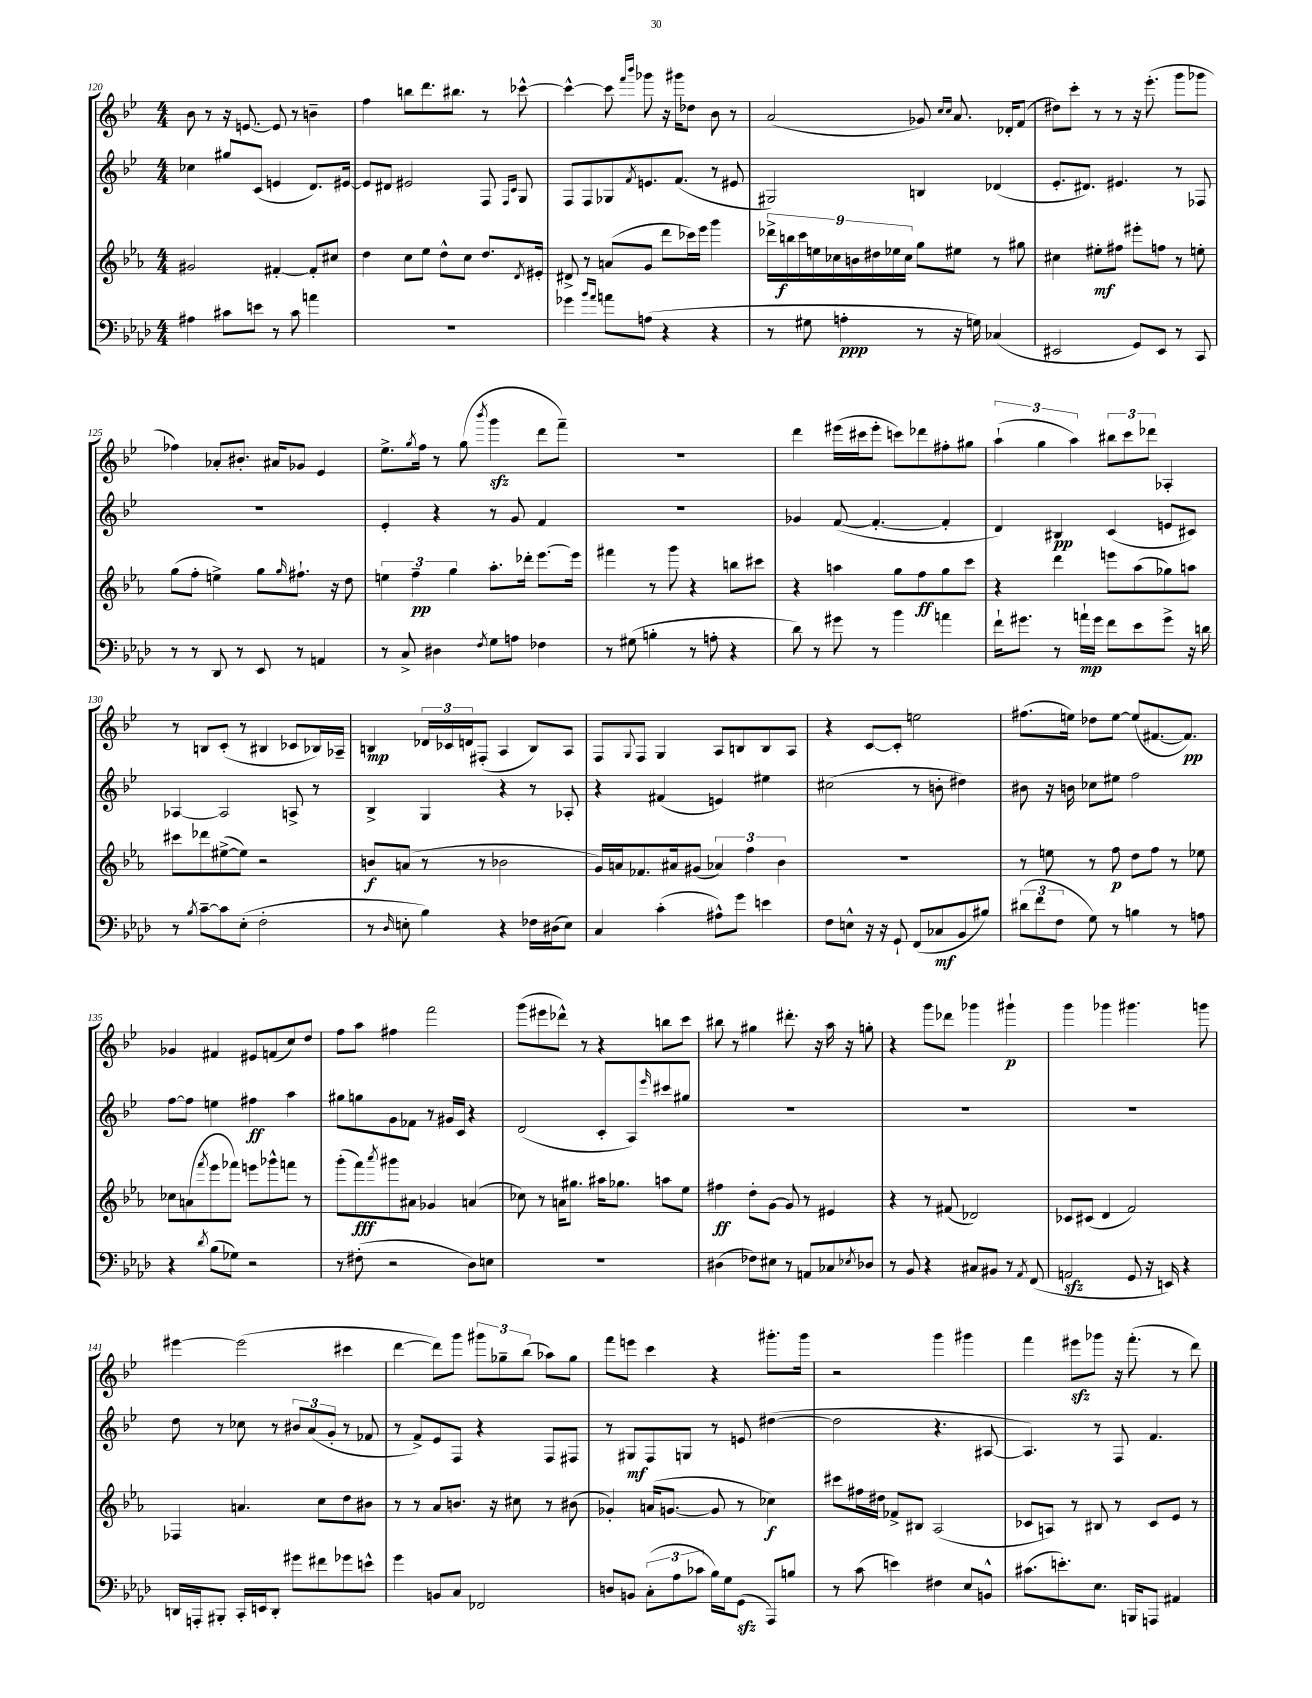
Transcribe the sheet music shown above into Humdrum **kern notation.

**kern	**kern	**kern	**kern
*staff4	*staff3	*staff2	*staff1
*clefF4	*clefG2	*clefG2	*clefG2
*k[b-e-a-d-]	*k[b-e-a-]	*k[b-e-]	*k[b-e-]
*M4/4	*M4/4	*M4/4	*M4/4
4A#\	2g#/	4cc-\	8b-\
.	.	.	8r
8c#\L	.	8gg#/L	16r
.	.	.	[8.e/
8e\J	.	(8c/J	.
8r	[4f#'/	4e/	8e/]
8c#\	.	.	8r
4a\	8f#'/]L	8.d/L)	4b~\
.	8cc#/J	.	.
.	.	[16e#/Jk	.
=	=	=	=
1r	4dd\	8e#/]L	4ff\
.	.	8d#/J	.
.	8cc\L	2e#/	8bb\L
.	8ee-\J	.	8.ddd\
.	8dd^^\L	.	.
.	.	.	8.bb#\J
.	8cc\J	.	.
.	8.dd/L	8F/	8r
.	.	16qqF/LL	.
.	.	16qqc/JJ	.
.	.	8G/	[8ccc-^^\
.	8qd/	.	.
.	16e#'/Jk	.	.
=	=	=	=
4g-\	8d#^/	8F/L	4ccc-^^\_
.	8r	8F/	.
16qqb-/LL	.	.	.
16qqa-/JJ	.	.	.
8a\L	(8a/L	8G-/	8ccc-\]
.	.	.	16qqfff/LL
.	.	8qf/	16qqbbb-/JJ
(8A\J	8g/J	8.e/	8ggg-\
4r	8ddd\L	.	16r
.	.	(8.f/J	16ggg#\LK
.	16ccc-\L)	.	8dd-\J
.	16eee-\JJ	.	.
4r	4ggg\	8r	8b-\
.	.	8e#/	8r
=	=	=	=
8r	18ddd-^\LL	2G#/)	(2a/
.	18bb\	.	.
.	18ccc\	.	.
8G#\	.	.	.
.	18ee\	.	.
.	18cc-\	.	.
4A'\	.	.	.
.	18b\	.	.
.	18dd#\	.	.
.	18ee-\	.	.
.	18cc-\JJ	.	.
8r	8gg\L	4B/	8g-/)
.	.	.	16qqcc/LL
.	.	.	16qqcc/JJ
16r	8ee#\J	.	8.a/
16G\)	.	.	.
(4C-/	8r	(4d-/	.
.	.	.	16d-'/LK
.	8gg#\	.	(8f/J
=	=	=	=
2EE#/	4cc#\	8.e-'/L	8dd#\L)
.	.	.	8ccc'\J
.	.	8.d#/J)	.
.	8ee#'\L	.	8r
.	8ff#\J	4.e#/	8r
8GG/L)	8eee#'\L	.	16r
.	.	.	(8.eee-'\
8EE#/J	8ff\J	.	.
8r	8r	8r	8ggg\L
8CC/	8ee'\	8F-/	8ggg-\J
=	=	=	=
8r	(8gg\L	1r	4ff-\)
8r	8ff'\J	.	.
8DD-/	4ee^\)	.	8a-'/L
8r	.	.	8.b#'/J
8EE-/	8gg\L	.	.
.	.	.	16a#/LK
.	16qqgg/	.	.
8r	8.ff#`\J	.	8g-/J
4AA/	.	.	4e-/
.	16r	.	.
.	8dd\	.	.
=	=	=	=
8r	6ee\	4e-'/	8.ee-^\L
8C^/	.	.	.
.	6ff~\	.	.
.	.	.	8qgg/
.	.	.	16ff\Jk
4D#\	.	4r	8r
.	6gg\	.	.
.	.	.	(8gg\
8qF/	.	.	8qbbb-/
8G\L	8.aa-'\L	8r	4ggg\
8A\J	.	8g/	.
.	16ddd-'\Jk	.	.
4F-\	[8.eee-\L	4f/	8ddd\L
.	.	.	8fff~\J)
.	16eee-\]Jk	.	.
=	=	=	=
8r	4fff#\	1r	1r
(8G#\	.	.	.
4B'\	8r	.	.
.	8ggg\	.	.
8r	4r	.	.
8A'\	.	.	.
4r	8bb\L	.	.
.	8ccc#\J	.	.
=	=	=	=
8d-\)	4r	4g-/	4ddd\
8r	.	.	.
8g#\	4aa\	([8f/	(16eee#\LL
.	.	.	16ccc#\J
8r	.	4.f'/_	8eee#'\J
4b-\	8gg\L	.	8ccc\L)
.	8ff\	.	8ddd-\
4a\	8gg\	4f'/]	8ff#'\
.	8ccc\J	.	8gg#\J
=	=	=	=
16f`\LK	4r	4d/)	(6aa`\
8.g#\J	.	.	.
.	.	.	6gg\
8r	4ddd\	4B#/	.
.	.	.	6aa\)
16a`\LL	.	.	.
16g#\JJ	.	.	.
8f\L	8eee\L	(4c/	12bb#\L
.	.	.	12ccc\
8e-\	(8aa-\	.	.
.	.	.	12ddd-\J
8g#^\J	8gg-\)	8e/L	4A-'/
16r	8aa\J	8c#/J)	.
16d\	.	.	.
=	=	=	=
8r	8ccc#\L	[4A-/	8r
8qB-/	.	.	.
[8c~\L	8ddd-\	.	8B/L
8c\]	([8ee#^\	2A-/]	(8c'/J
(8E-'\J	8ee#\]J)	.	8r
2F'\	2r	.	4B#/
.	.	8A^/	8c-/L
.	.	8r	16B-/L)
.	.	.	16A-~/JJ
=	=	=	=
8r	8b/L	4B-^/	4B/
16qqD-/	.	.	.
8E'\	(8a/J	.	.
4B-\)	8r	4G/	24d-/LL
.	.	.	24c-/
.	.	.	24d/J
.	8r	.	(8F#'/J
4r	2b-\	4r	4A/
16F-\LL	.	8r	8B/L)
(16D#\J	.	.	.
8E\J)	.	8A-'/	8A/J
=	=	=	=
4C/	16g/LL)	4r	8F/L
.	16a/J	.	.
.	.	.	8qqG/
.	8.f-/	.	8F/J
(4c'\	.	(4f#/	4G/
.	16a#/k	.	.
.	(8g#/J	.	.
8A#^^\L)	6a-/)	4e/)	8A/L
8g\J	.	.	8B/
.	6ff\	.	.
4e\	.	4ee#\	8B/
.	6b-\	.	.
.	.	.	8A/J
=	=	=	=
8F\L	1r	(2cc#\	4r
8E^^\J	.	.	.
16r	.	.	[8c/L
16r	.	.	.
8GG`/	.	.	8c'/]J
(8FF/L	.	8r	2ee\
8C-/	.	8b'\	.
8BB-/	.	4dd#\)	.
8B#/J)	.	.	.
=	=	=	=
(12d#\L	8r	8b#\	(8.ff#\L
12f\	.	.	.
.	8ee\	16r	.
12F\J	.	.	.
.	.	16b\	16ee\Jk)
8G\)	8r	8cc-\L	8dd-\L
8r	8ff\	8ee#\J	[8ee\J
4B\	8dd\L	2ff\	(8ee/]L
.	8ff\J	.	[8.f#/
8r	8r	.	.
.	.	.	8.f#/]J)
8A\	8ee-\	.	.
=	=	=	=
4r	8cc-\L	[8ff\L	4g-/
.	(8a\	8ff\]J	.
8qd-/	8qfff/	.	.
(8B-\L	8eee-\	4ee\	4f#/
8G-\J)	8fff-\J)	.	.
2r	8eee\L	4ff#\	8e#/L
.	8ggg-^^\	.	(8f/
.	8fff\J	4aa\	8cc/)
.	8r	.	8dd/J
=	=	=	=
8r	(8ggg'\L	8gg#\L	8ff\L
(8F#'\	8fff\)	8gg\	8aa\J
.	8qaaa-/	.	.
2r	8ggg#\	8g\	4ff#\
.	8a#\J	8f-\J	.
.	4g-/	8r	2fff\
.	.	16g#/LL	.
.	.	16c/JJ	.
8D-\L)	(4a/	4r	.
8E\J	.	.	.
=	=	=	=
1r	8cc-\)	(2d/	(8ggg\L
.	8r	.	8eee#\
.	16a\LK	.	8ddd-^^\J)
.	8.gg#\J	.	.
.	.	.	8r
.	16aa#\LK	8c'/L	4r
.	8.gg-\J	.	.
.	.	8A/)	.
.	.	16qqeee-/	.
.	8aa\L	8ccc#/	8bb\L
.	8ee-\J	8gg#/J	8ccc\J
=	=	=	=
(4D#\	4ff#\	1r	8bb#\
.	.	.	8r
8F-\L)	8dd'\L	.	4gg#\
8E#\J	[8g\J	.	.
8r	8g/]	.	8.ddd#'\
8AA/L	8r	.	.
.	.	.	16r
8C-/	4e#/	.	16aa\
.	.	.	16r
8qE-/	.	.	.
8D-/J	.	.	8gg'\
=	=	=	=
8r	4r	1r	4r
8BB-/	.	.	.
4r	8r	.	8ggg\L
.	(8f#/	.	8ddd-\J
8C#/L	2d-/)	.	4ggg-\
8BB#/J	.	.	.
8r	.	.	4ggg#`\
8qAA-/	.	.	.
(8FF/	.	.	.
=	=	=	=
2AA/	8c-/L	1r	4ggg\
.	(8c#/J	.	.
.	4d/	.	4ggg-\
8GG/	2f/)	.	4.ggg#\
16r	.	.	.
16EE/)	.	.	.
4r	.	.	.
.	.	.	8ggg\
=	=	=	=
16DD/LL	4F-/	8dd\	[4eee#\
16AAA'/J	.	.	.
8BBB#'/J	.	8r	.
16CC'/LL	4.a/	8cc-\	(2eee#\]
16EE/J	.	.	.
8DD'/J	.	8r	.
8g#\L	.	12b#/L	.
.	.	(12a/	.
8f#\	8cc\L	.	.
.	.	12g'/J	.
8g-\	8dd\	8r	4ccc#\
8e^^\J	8b#\J	8f-/	.
=	=	=	=
4g\	8r	8r	[4ddd\
.	8r	8f^/L)	.
8BB/L	8a-/L	8e-/	8ddd\]L)
8C/J	8.b/J	8F/J	8ggg\J
2FF-/	.	4r	12ggg#\L
.	16r	.	.
.	.	.	12gg-~\
.	8cc#\	.	.
.	.	.	(12bb-\J
.	8r	8F/L	8aa-\L)
.	(8b#\	8F#/J	8gg-\J
=	=	=	=
8D/L	4g-'/)	8r	8fff\L
8BB/J	.	8G#/L	8eee\J
(12C'\L	(16a/LK	8F/	4ccc\
.	[8.g/J	.	.
12A-\	.	.	.
.	.	8G/J	.
12c-\J	.	.	.
16B-\LL)	8g/]	8r	4r
16G\J	.	.	.
(8GG\J	8r	8e/	.
8AAA-/L)	4cc-\)	([4dd#\	8.ggg#'\L
8B/J	.	.	.
.	.	.	16ggg#\Jk
=	=	=	=
8r	8ccc#\L	2dd#\]	2r
(8c\	16ff#\L	.	.
.	16dd#\JJ	.	.
4e\)	8f-^/L	.	.
.	8B#/J	.	.
4F#\	(2A-/	4.r	4ggg\
8E-/L	.	.	4ggg#\
8BB^^/J	.	[8A#/	.
=	=	=	=
(8.c#\L	8c-/L	4.A#/])	4fff\
.	8A/J)	.	.
8.e'\)	.	.	.
.	8r	.	8eee#\L
8.E-\J	8B#/	8r	8ggg-\J
.	8r	8F/	16r
16BBB/LK	.	.	(8.fff'\
8AAA/J	8c-/L	4.f/	.
4AA#/	8e-/J	.	8r
.	8r	.	8ddd\)
==	==	==	==
*-	*-	*-	*-
